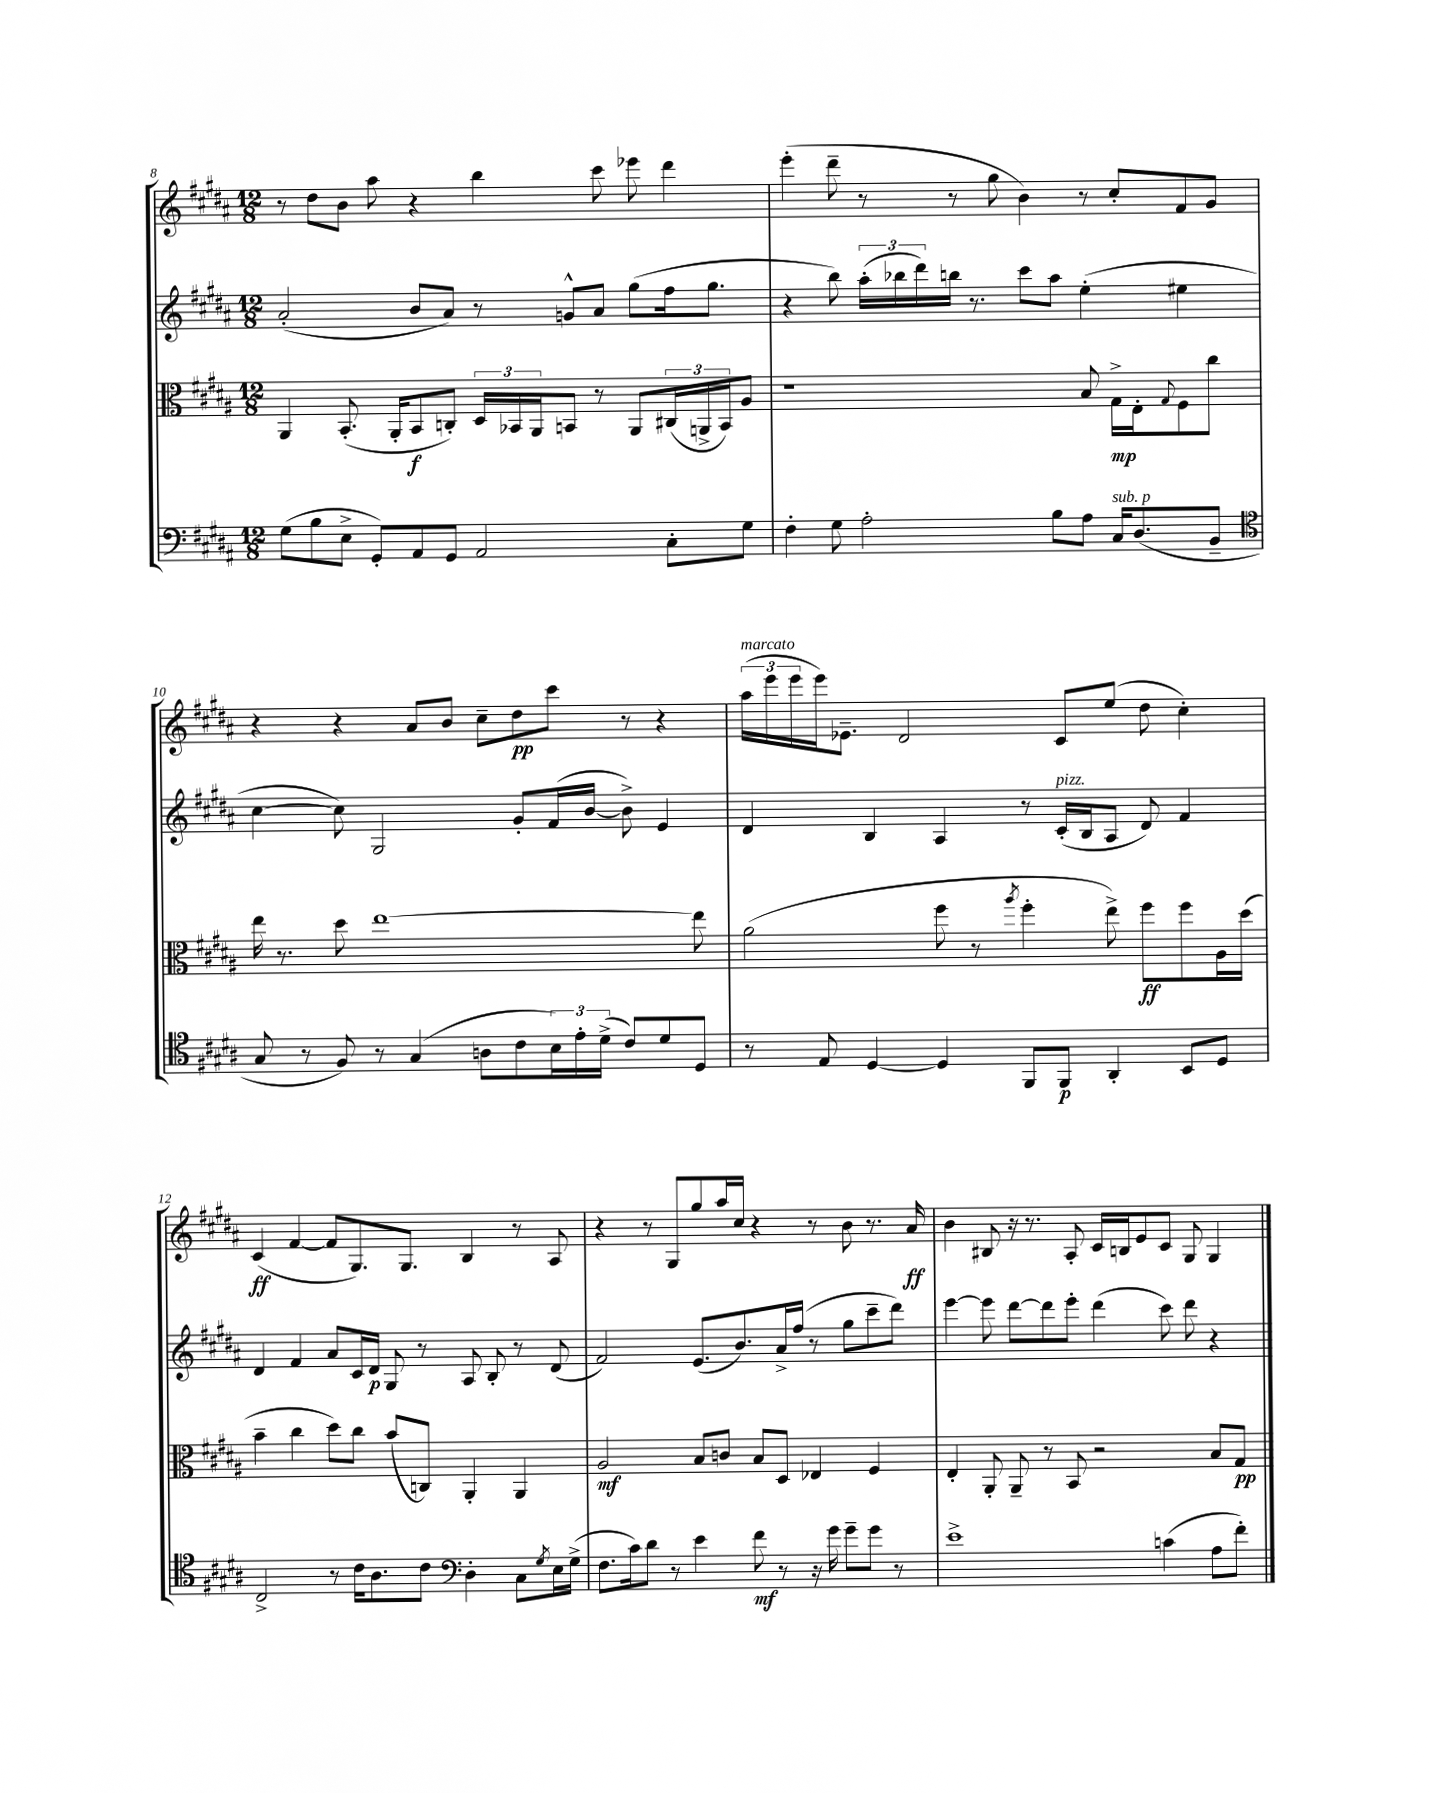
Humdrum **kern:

**kern	**dynam	**kern	**dynam	**kern	**dynam	**kern	**dynam
*part4	*part4	*part3	*part3	*part2	*part2	*part1	*part1
*staff4	*staff4	*staff3	*staff3	*staff2	*staff2	*staff1	*staff1
*clefF4	*	*clefC3	*	*clefG2	*	*clefG2	*
*k[f#c#g#d#a#]	*	*k[f#c#g#d#a#]	*	*k[f#c#g#d#a#]	*	*k[f#c#g#d#a#]	*
*M12/8	*	*M12/8	*	*M12/8	*	*M12/8	*
=8	=8	=8	=8	=8	=8	=8	=8
(8G#\L	.	4AA#/	.	(2a#'/	.	8r	.
8B\	.	.	.	.	.	8dd#\L	.
8E^\J	.	(8.BB'/	.	.	.	8b\J	.
8GG#'/L)	.	.	.	.	.	8aa#\	.
.	.	16AA#'/KL	.	.	.	.	.
8AA#/	.	8BB/	f	8b/L	.	4r	.
8GG#/J	.	8Cn'/J)	.	8a#/J)	.	.	.
2AA#/	.	24D#/LL	.	8r	.	4bb\	.
.	.	24BB-X/	.	.	.	.	.
.	.	24AA#/J	.	.	.	.	.
.	.	8BBn/J	.	8gn^^/L	.	.	.
.	.	8r	.	8a#/J	.	8ccc#\	.
.	.	8AA#/L	.	(8gg#\L	.	8eee-X\	.
8C#'\L	.	(24C#X/L	.	16ff#\k	.	4ddd#\	.
.	.	24AAn^/	.	.	.	.	.
.	.	.	.	8.gg#\J	.	.	.
.	.	24BB/J)	.	.	.	.	.
8G#\J	.	8A#/J	.	.	.	.	.
=9	=9	=9	=9	=9	=9	=9	=9
4F#'\	.	1r	.	4r	.	(4eee'\	.
8G#\	.	.	.	8bb\)	.	8ddd#~\	.
2A#'\	.	.	.	(24aa#'\LL	.	8r	.
.	.	.	.	24bb-X\	.	.	.
.	.	.	.	24ddd#\)	.	.	.
.	.	.	.	16bbn\JJ	.	8r	.
.	.	.	.	8.r	.	.	.
.	.	.	.	.	.	8gg#\	.
.	.	.	.	8ccc#\L	.	4b\)	.
8B\L	.	.	.	8aa#\J	.	.	.
8A#\J	.	8B/	.	(4ee'\	.	8r	.
!LO:TX:a:i:t=sub. p	!	!	!	!	!	!	!
16C#/KL	.	16G#^\LL	mp	.	.	8cc#'/L	.
(8.D#/	.	16E'\J	.	.	.	.	.
.	.	8qqG#/	.	.	.	.	.
.	.	8F#\	.	4ee#X\	.	8f#/	.
8BB~/J	.	8cc#\J	.	.	.	8g#/J	.
!!LO:LB:g=z
=10	=10	=10	=10	=10	=10	=10	=10
*clefC4	*	*	*	*	*	*	*
8G#/	.	16ee\	.	[4cc#\	.	4r	.
.	.	8.r	.	.	.	.	.
8r	.	.	.	.	.	.	.
8F#/)	.	8dd#\	.	8cc#\])	.	4r	.
8r	.	[1ee	.	2G#/	.	.	.
(4G#/	.	.	.	.	.	8a#/L	.
.	.	.	.	.	.	8b/J	.
8An\L	.	.	.	.	.	8cc#~\L	.
8c#\	.	.	.	8g#'/L	.	8dd#\	pp
24B\L)	.	.	.	(16f#/L	.	8ccc#\J	.
24e'\	.	.	.	.	.	.	.
.	.	.	.	[16b/JJ	.	.	.
(24d#^\JJ	.	.	.	.	.	.	.
8c#/L)	.	.	.	8b^\])	.	8r	.
8d#/	.	.	.	4e/	.	4r	.
8D#/J	.	8ee\]	.	.	.	.	.
=11	=11	=11	=11	=11	=11	=11	=11
!	!	!	!	!	!	!LO:TX:a:i:t=marcato	!
8r	.	(2a#\	.	4d#/	.	(24aa#\LL	.
.	.	.	.	.	.	24eee\	.
.	.	.	.	.	.	24eee\	.
8E/	.	.	.	.	.	16eee\J)	.
.	.	.	.	.	.	8.e-X~\J	.
[4D#/	.	.	.	4B/	.	.	.
.	.	.	.	.	.	2d#/	.
4D#/]	.	8ff#\	.	4A#/	.	.	.
.	.	8r	.	.	.	.	.
.	.	8qaa#/	.	.	.	.	.
8FF#/L	.	4ff#'\	.	8r	.	.	.
!	!	!	!	!LO:TX:a:i:t=pizz.	!	!	!
8FF#/J	p	.	.	(16c#'/LL	.	8c#/L	.
.	.	.	.	16B/J	.	.	.
4AA#'/	.	8ee^\)	.	8A#/J	.	(8ee/J	.
.	.	8ff#\L	ff	8d#/)	.	8dd#\	.
8BB/L	.	8ff#\	.	4f#/	.	4cc#'\)	.
8D#/J	.	16A#\L	.	.	.	.	.
.	.	(16dd#\JJ	.	.	.	.	.
!!LO:LB:g=z
=12	=12	=12	=12	=12	=12	=12	=12
2C#^/	.	4b~\	.	4d#/	.	(4c#/	ff
.	.	4cc#\	.	4f#/	.	[4f#/	.
8r	.	8dd#\L)	.	8a#/L	.	8f#/L]	.
16c#\KL	.	8cc#\J	.	16c#/L	.	8.G#/)	.
8.A#\	.	.	.	16d#/JJ	p	.	.
.	.	(8b/L	.	8G#/	.	.	.
.	.	.	.	.	.	8.G#/J	.
8c#\J	.	8Cn/J)	.	8r	.	.	.
*clefF4	*	*	*	*	*	*	*
4D#'\	.	4AA#'/	.	8A#/	.	4B/	.
.	.	.	.	8B'/	.	.	.
8C#\L	.	4AA#/	.	8r	.	8r	.
8qG#/	.	.	.	.	.	.	.
16E\L	.	.	.	(8d#/	.	8A#/	.
(16G#^\JJ	.	.	.	.	.	.	.
=13	=13	=13	=13	=13	=13	=13	=13
8.F#\L	.	2A#/	mf	2f#/)	.	4r	.
16c#\k)	.	.	.	.	.	.	.
8d#\J	.	.	.	.	.	8r	.
8r	.	.	.	.	.	8G#/L	.
4e\	.	8B/L	.	(8.e/L	.	8gg#/	.
.	.	8cn/J	.	.	.	16aa#/L	.
.	.	.	.	8.b/)	.	16cc#/JJ	.
8f#\	mf	8B/L	.	.	.	4r	.
8r	.	8D#/J	.	16a#^/L	.	.	.
.	.	.	.	(16ff#/JJ	.	.	.
16r	.	4E-X/	.	8r	.	8r	.
16g#\	.	.	.	.	.	.	.
8g#~\L	.	.	.	8gg#\L	.	8b\	.
8g#\J	.	4F#/	.	8ccc#~\	.	8.r	.
8r	.	.	.	8ddd#\J)	.	.	.
.	.	.	.	.	.	16a#/	ff
=14	=14	=14	=14	=14	=14	=14	=14
1e^	.	4E'/	.	[4eee\	.	4b\	.
.	.	8AA#'/	.	8eee\]	.	8B#X/	.
.	.	8AA#~/	.	[8ddd#\L	.	16r	.
.	.	.	.	.	.	8.r	.
.	.	8r	.	8ddd#\]	.	.	.
.	.	8BB/	.	8eee'\J	.	8A#'/	.
.	.	2r	.	(4ddd#\	.	16c#/LL	.
.	.	.	.	.	.	16Bn/J	.
.	.	.	.	.	.	8e/	.
(4cn\	.	.	.	8ccc#\)	.	8c#/J	.
.	.	.	.	8ddd#\	.	8G#/	.
8A#\L	.	8B/L	.	4r	.	4G#/	.
8f#'\J)	.	8G#/J	pp	.	.	.	.
==	==	==	==	==	==	==	==
*-	*-	*-	*-	*-	*-	*-	*-
